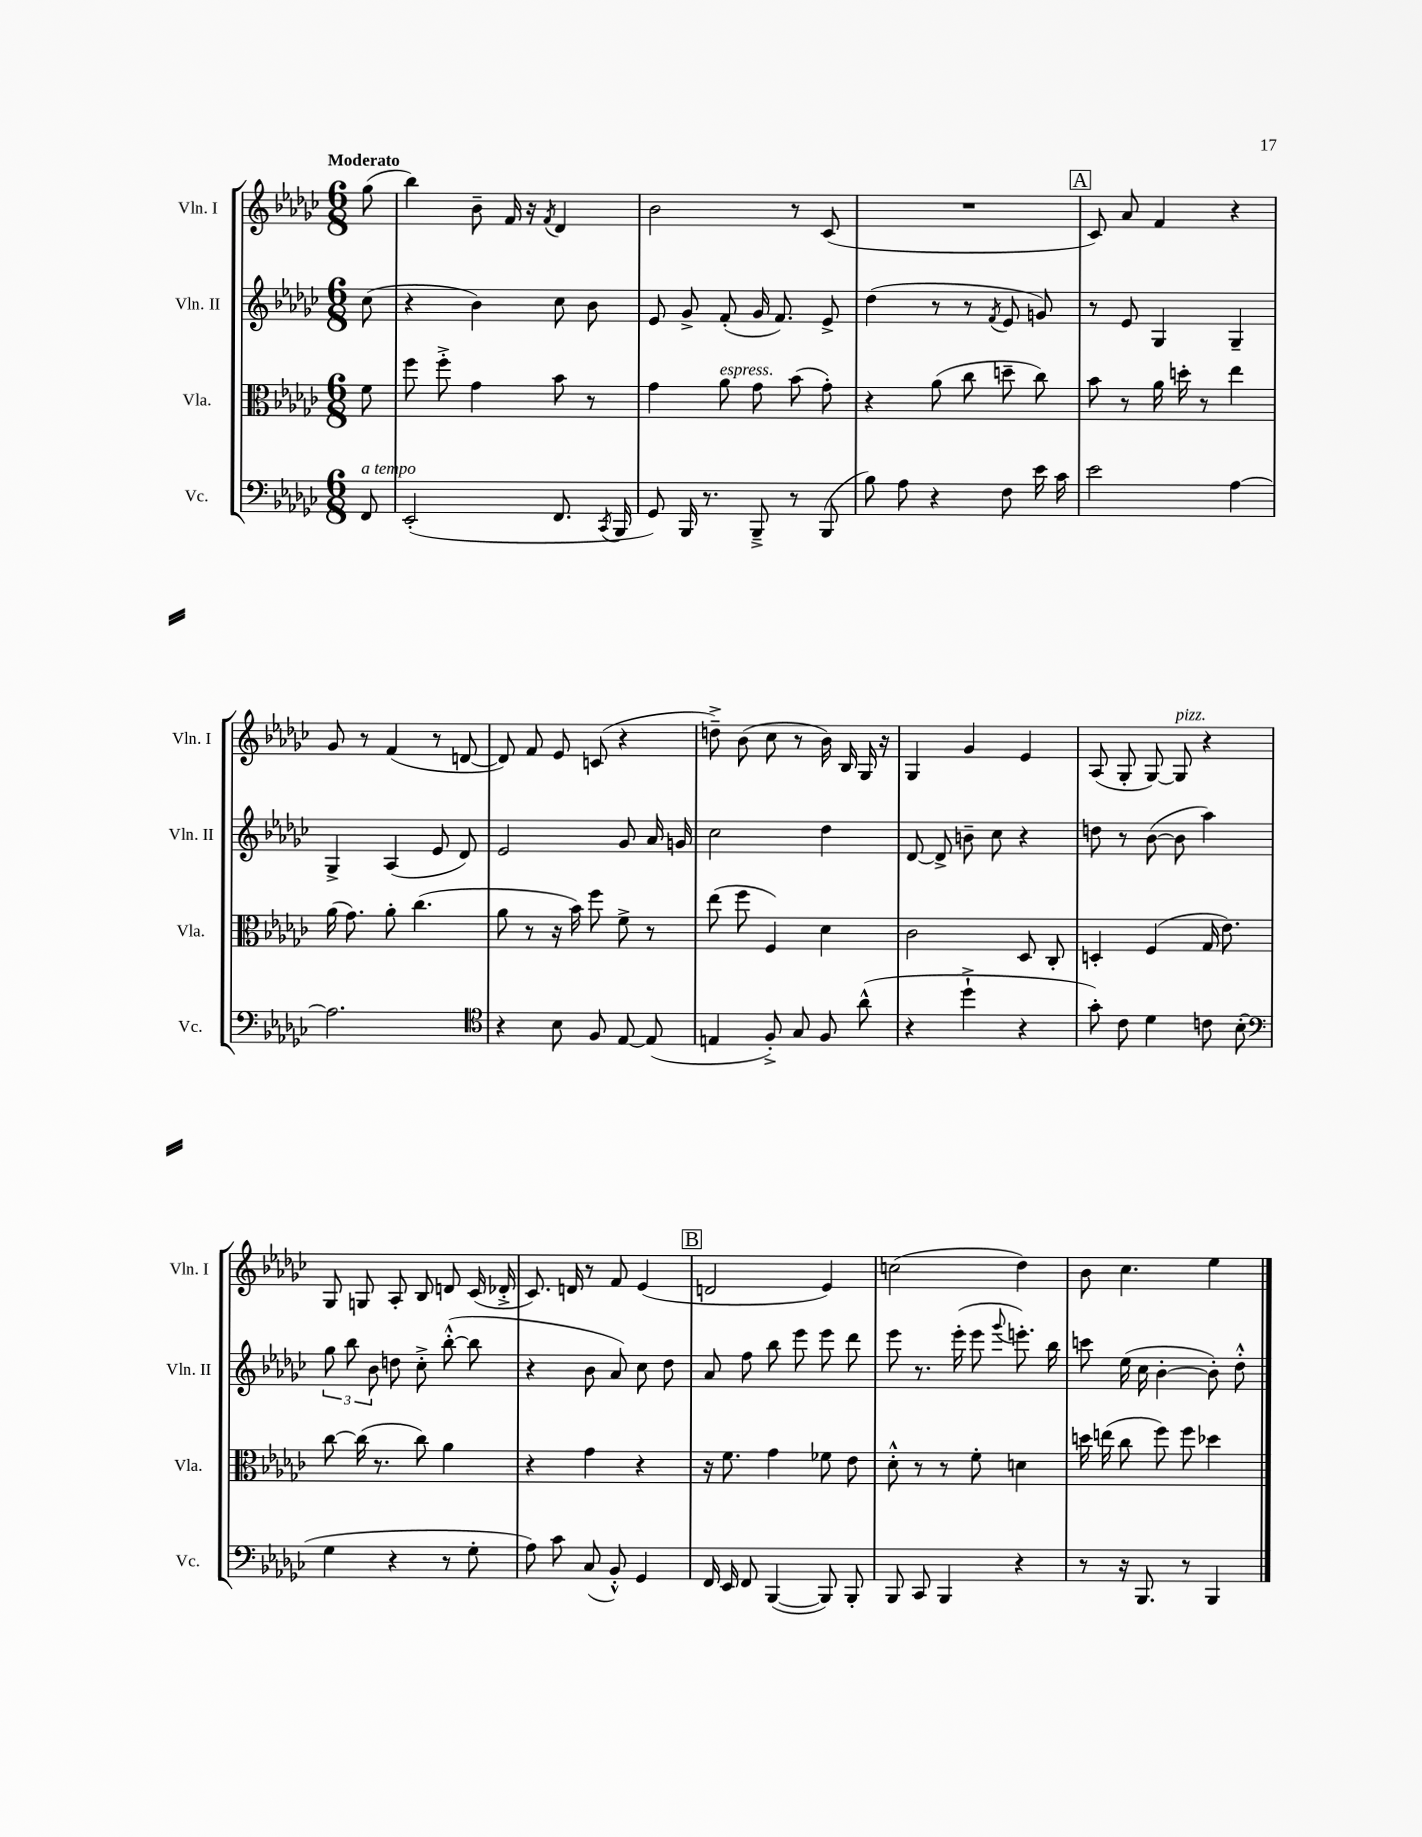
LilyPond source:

<<
\new StaffGroup <<
\new Staff = "s0" \with { instrumentName = "Vln. I" shortInstrumentName = "Vln. I" } {
    \clef treble \key ges \major \numericTimeSignature \time 6/8 \partial 8 \tempo "Moderato"
    \autoBeamOff ges''8( |
    bes''4) bes'8-- f'16 r16 \acciaccatura { f'8 } des'4 |
    bes'2 r8 ces'8( |
    R2. |
    \mark \markup { \box "A" } ces'8) aes'8 f'4 r4 |
    ges'8 r8 f'4( r8 d'8~ |
    d'8) f'8 ees'8 c'8( r4 |
    d''8--->) bes'8( ces''8 r8 bes'16) bes16 ges16 r16 |
    ges4 ges'4 ees'4 |
    aes8( ges8-. ges8~) ges8^\markup { \italic "pizz." } r4 |
    ges8 g8 aes8-. bes8 d'8 ces'16( des'16-.-> |
    ces'8.) d'16 r8 f'8 ees'4( |
    \mark \markup { \box "B" } d'2 ees'4) |
    c''2( des''4) |
    bes'8 ces''4. ees''4 \bar "|." |
}
\new Staff = "s1" \with { instrumentName = "Vln. II" shortInstrumentName = "Vln. II" } {
    \clef treble \key ges \major \numericTimeSignature \time 6/8 \partial 8
    \autoBeamOff ces''8( |
    r4 bes'4) ces''8 bes'8 |
    ees'8 ges'8-> f'8-.( ges'16 f'8.) ees'8-> |
    des''4( r8 r8 \acciaccatura { f'8 } ees'8 g'8) |
    \mark \markup { \box "A" } r8 ees'8 ges4 ges4-- |
    ges4-> aes4( ees'8 des'8) |
    ees'2 ges'8 aes'16 g'16 |
    ces''2 des''4 |
    des'8~ des'8-> b'8-- ces''8 r4 |
    d''8 r8 bes'8~( bes'8 aes''4) |
    \tuplet 3/2 { ges''8 bes''8 bes'8 } d''8 ces''8-.-> bes''8~-.-^( bes''8 |
    r4 bes'8 aes'8) ces''8 des''8 |
    \mark \markup { \box "B" } aes'8 f''8 bes''8 ees'''8 ees'''8 des'''8 |
    ees'''8 r8. ees'''16-.( ees'''8 \appoggiatura { ges'''8 } e'''8.-.) bes''16 |
    c'''8 ees''16( ces''16 bes'4~-. bes'8-.) des''8-.-^ \bar "|." |
}
\new Staff = "s2" \with { instrumentName = "Vla." shortInstrumentName = "Vla." } {
    \clef alto \key ges \major \numericTimeSignature \time 6/8 \partial 8
    \autoBeamOff f'8 |
    f''8 f''8-.-> ges'4 bes'8 r8 |
    ges'4 aes'8^\markup { \italic "espress." } ges'8 bes'8( ges'8-.) |
    r4 aes'8( ces''8 d''8-- ces''8) |
    \mark \markup { \box "A" } bes'8 r8 aes'16 d''16-. r8 ees''4 |
    aes'16( ges'8.) aes'8-. ces''4.( |
    aes'8 r8 r16 bes'16) f''8 f'8-> r8 |
    ees''8( f''8 f4) des'4 |
    ces'2 des8 ces8-. |
    d4-. f4( ges16 ees'8.) |
    ces''8~ ces''16( r8. ces''8) aes'4 |
    r4 ges'4 r4 |
    \mark \markup { \box "B" } r16 f'8. ges'4 fes'8 ees'8 |
    des'8-.-^ r8 r8 f'8-. d'4 |
    d''16 e''16( ces''8 f''8) f''8 des''4 \bar "|." |
}
\new Staff = "s3" \with { instrumentName = "Vc." shortInstrumentName = "Vc." } {
    \clef bass \key ges \major \numericTimeSignature \time 6/8 \partial 8
    \autoBeamOff f,8^\markup { \italic "a tempo" } |
    ees,2-.( f,8. \acciaccatura { ces,8 } bes,,16 |
    ges,8) bes,,16 r8. bes,,8---> r8 bes,,8( |
    bes8) aes8 r4 f8 ees'16 ces'16 |
    \mark \markup { \box "A" } ees'2 aes4~ |
    aes2. |
    \clef tenor r4 bes8 f8 ees8~ ees8( |
    e4 f8-.->) ges8 f8 aes'8-^( |
    r4 des''4-!-> r4 |
    ges'8-.) ces'8 des'4 c'8 bes8-.( |
    \clef bass ges4 r4 r8 ges8-. |
    aes8) ces'8 ces8( bes,8-.-^) ges,4 |
    \mark \markup { \box "B" } f,16 ees,16 f,8 bes,,4~( bes,,8) bes,,8-. |
    bes,,8 ces,8 bes,,4 r4 |
    r8 r16 bes,,8. r8 bes,,4 \bar "|." |
}
>>
>>
\layout { \context { \Score \remove "Bar_number_engraver" } }
